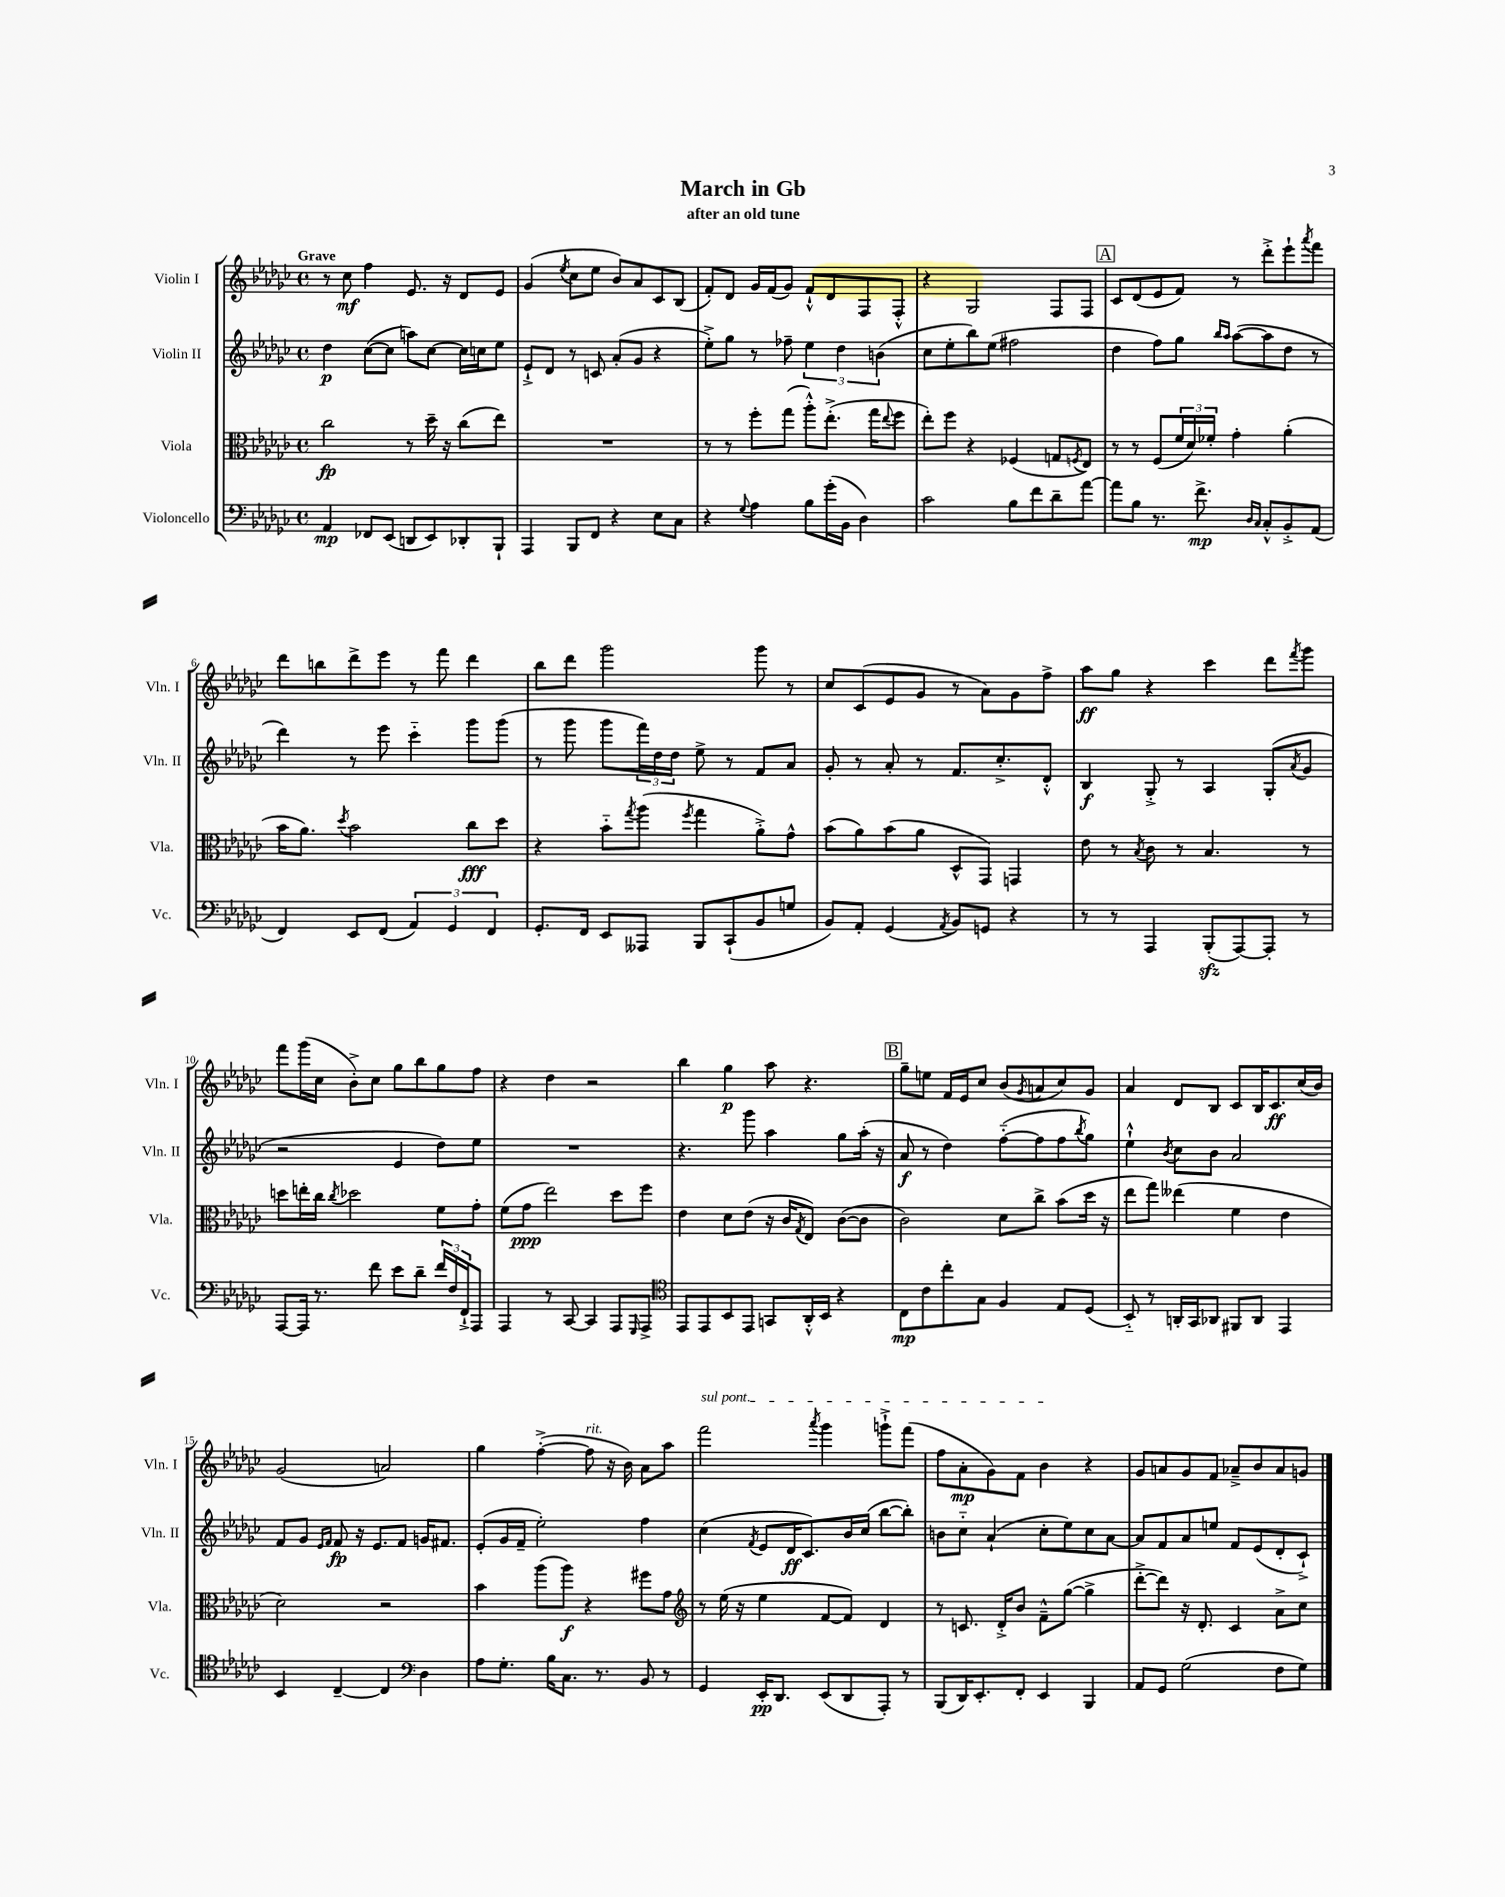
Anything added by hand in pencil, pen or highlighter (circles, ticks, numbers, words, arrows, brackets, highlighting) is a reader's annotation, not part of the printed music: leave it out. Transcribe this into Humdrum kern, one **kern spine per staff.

**kern	**dynam	**kern	**dynam	**kern	**dynam	**kern	**dynam
*part4	*part4	*part3	*part3	*part2	*part2	*part1	*part1
*staff4	*staff4	*staff3	*staff3	*staff2	*staff2	*staff1	*staff1
*I"Violoncello	*	*I"Viola	*	*I"Violin II	*	*I"Violin I	*
*I'Vc.	*	*I'Vla.	*	*I'Vln. II	*	*I'Vln. I	*
*clefF4	*	*clefC3	*	*clefG2	*	*clefG2	*
*k[b-e-a-d-g-c-]	*	*k[b-e-a-d-g-c-]	*	*k[b-e-a-d-g-c-]	*	*k[b-e-a-d-g-c-]	*
*M4/4	*	*M4/4	*	*M4/4	*	*M4/4	*
*met(c)	*	*met(c)	*	*met(c)	*	*met(c)	*
=1	=1	=1	=1	=1	=1	=1	=1
!	!	!	!	!	!	!LO:TX:a:B:t=Grave	!
4AA-/	mp	2cc-\	fp	4dd-\	p	8r	.
.	.	.	.	.	.	8cc-\	mf
8FF-X/L	.	.	.	([8cc-\L	.	4ff\	.
(8EE-/J	.	.	.	8cc-\J]	.	.	.
8DDn/L	.	8r	.	8aan\L)	.	8.e-/	.
8EE-/)	.	16dd-~\	.	[8cc-\J	.	.	.
.	.	16r	.	.	.	16r	.
8DD-X'/	.	(8cc-\L	.	16cc-\LL]	.	8d-/L	.
.	.	.	.	16ccn\J	.	.	.
8BBB-`/J	.	8ee-\J)	.	8ee-\J	.	8e-/J	.
=2	=2	=2	=2	=2	=2	=2	=2
4AAA-/	.	1r	.	8e-`^/L	.	(4g-/	.
.	.	.	.	8d-/J	.	.	.
.	.	.	.	.	.	8qee-/	.
8BBB-/L	.	.	.	8r	.	8cc-\L	.
8FF/J	.	.	.	8cn/	.	8ee-\J	.
4r	.	.	.	(8a-'/L	.	8b-/L)	.
.	.	.	.	8g-/J	.	8a-/	.
8E-\L	.	.	.	4r	.	8c-/	.
8C-\J	.	.	.	.	.	(8B-/J	.
=3	=3	=3	=3	=3	=3	=3	=3
4r	.	8r	.	8ee-'^\L)	.	8f'/L)	.
.	.	8r	.	8gg-\J	.	8d-/J	.
8qqG-/	.	.	.	.	.	.	.
4A-\	.	8ff'\L	.	8r	.	16g-/LL	.
.	.	.	.	.	.	(16f/J	.
.	.	(8gg-\J	.	8ff-X~\	.	8g-/J)	.
8B-\L	.	8aa-'^^\L)	.	6ee-\	.	8f`^^/L	.
(16g-'\L	.	(8.ee-'^\J	.	.	.	8d-/	.
.	.	.	.	6dd-\	.	.	.
16BB-\JJ	.	.	.	.	.	.	.
4D-\)	.	.	.	.	.	8F/	.
.	.	16gg-\KL	.	.	.	.	.
.	.	.	.	(6bn\	.	.	.
.	.	8qqee-/	.	.	.	.	.
.	.	8ff\J	.	.	.	8F'^^/J	.
=4	=4	=4	=4	=4	=4	=4	=4
2c-\	.	8ee-'\L)	.	8cc-\L	.	4r	.
.	.	8ff\J	.	8ee-'\	.	.	.
.	.	4r	.	8bb-\)	.	2G-/	.
.	.	.	.	(8ee-\J	.	.	.
8B-\L	.	(4F-X/	.	2ff#X\	.	.	.
8f\	.	.	.	.	.	.	.
8d-~\	.	8Gn/L	.	.	.	8F/L	.
.	.	8qFn/	.	.	.	.	.
[8a-\J	.	8E-/J)	.	.	.	8F/J	.
!!LO:REH:place=s1:t=A
=5	=5	=5	=5	=5	=5	=5	=5
8a-\L]	.	8r	.	4dd-\	.	8c-/L	.
8B-\J	.	8r	.	.	.	(8d-/	.
8.r	.	(8F/L	.	8ff\L)	.	8e-/	.
.	.	24f/L	.	8gg-\J	.	8f/J)	.
.	.	24d-/)	.	.	.	.	.
8.f^\	mp	.	.	.	.	.	.
.	.	24f-X'/JJ	.	.	.	.	.
.	.	.	.	16qqbb-/LL	.	.	.
.	.	.	.	16qqaa-/JJ	.	.	.
.	.	4g-'\	.	([8aa-\L	.	8r	.
16qqD-/LL	.	.	.	.	.	.	.
16qqC-/JJ	.	.	.	.	.	.	.
8C-'^^/L	.	.	.	8aa-\]	.	8ddd-'^\L	.
8BB-'^/	.	(4a-'\	.	8dd-\J	.	8eee-`\	.
.	.	.	.	.	.	8qaaa-/	.
(8AA-/J	.	.	.	8r	.	8fff\J	.
!!LO:LB:g=z
=6	=6	=6	=6	=6	=6	=6	=6
4FF/)	.	16b-\KL	.	4ddd-\)	.	8ddd-\L	.
.	.	8.a-\J)	.	.	.	.	.
.	.	.	.	.	.	8bbn\	.
.	.	8qdd-/	.	.	.	.	.
8EE-/L	.	2b-\	.	8r	.	8ddd-^\	.
(8FF/J	.	.	.	8eee-\	.	8eee-\J	.
6AA-/)	.	.	.	4ccc-\	.	8r	.
.	.	.	.	.	.	8fff\	.
6GG-/	.	.	.	.	.	.	.
.	.	8cc-\L	fff	8ggg-\L	.	4ddd-\	.
6FF/	.	.	.	.	.	.	.
.	.	8dd-\J	.	(8ggg-\J	.	.	.
=7	=7	=7	=7	=7	=7	=7	=7
8.GG-'/L	.	4r	.	8r	.	8bb-\L	.
.	.	.	.	8ggg-\	.	8ddd-\J	.
16FF/Jk	.	.	.	.	.	.	.
8EE-/L	.	8b-\L	.	8ggg-\L	.	2ggg-\	.
.	.	8qgg-/	.	.	.	.	.
8AAA--X/J	.	(8aa-\J	.	24fff\L)	.	.	.
.	.	.	.	24dd-\	.	.	.
.	.	.	.	24dd-\JJ	.	.	.
.	.	8qff/	.	.	.	.	.
8BBB-/L	.	4gg-\	.	8ee-^\	.	.	.
(8CC-`/	.	.	.	8r	.	.	.
8BB-/	.	8a-'^\L)	.	8f/L	.	8ggg-\	.
8Gn/J	.	8g-^^\J	.	8a-/J	.	8r	.
=8	=8	=8	=8	=8	=8	=8	=8
8BB-/L)	.	(8b-\L	.	8g-'/	.	8cc-/L	.
8AA-'/J	.	8a-\)	.	8r	.	(8c-/	.
(4GG-/	.	(8b-\	.	8a-'/	.	8e-/	.
.	.	8a-\J	.	8r	.	8g-/J	.
8qAA-/	.	.	.	.	.	.	.
8BB-/L)	.	8D-^^/L	.	8.f/L	.	8r	.
8GGn/J	.	8GG-/J)	.	.	.	8a-\L)	.
.	.	.	.	8.cc-'^/	.	.	.
4r	.	4GGn/	.	.	.	8g-\	.
.	.	.	.	8d-'^^/J	.	8ff^\J	.
=9	=9	=9	=9	=9	=9	=9	=9
8r	.	8e-\	.	4B-/	f	8aa-\L	ff
8r	.	8r	.	.	.	8gg-\J	.
.	.	8qB-/	.	.	.	.	.
4AAA-/	.	8c-\	.	8G-'^/	.	4r	.
.	.	8r	.	8r	.	.	.
(8BBB-zz'/L	.	4.B-/	.	4A-/	.	4ccc-\	.
[8AAA-/)	.	.	.	.	.	.	.
8AAA-'/J]	.	.	.	(8G-'/L	.	8ddd-\L	.
.	.	.	.	8qa-/	.	8qfff/	.
8r	.	8r	.	8g-/J	.	8ggg-\J	.
!!LO:LB:g=z
=10	=10	=10	=10	=10	=10	=10	=10
[8AAA-/L	.	8ddn\L	.	2r	.	8fff\L	.
16AAA-/Jk]	.	16een'\L	.	.	.	(16ggg-\L	.
8.r	.	16cc-\JJ	.	.	.	16cc-\JJ	.
.	.	8qcc-/	.	.	.	.	.
.	.	2dd-X\	.	.	.	8b-'^\L)	.
8f\	.	.	.	.	.	8cc-\J	.
8e-\L	.	.	.	4e-/	.	8gg-\L	.
8d-~\J	.	.	.	.	.	8bb-\	.
24f/LL	.	8f\L	.	8dd-\L)	.	8gg-\	.
24F/	.	.	.	.	.	.	.
24FF`^/J	.	.	.	.	.	.	.
8AAA-/J	.	8g-'\J	.	8ee-\J	.	8ff\J	.
=11	=11	=11	=11	=11	=11	=11	=11
4AAA-/	.	(8f\L	.	1r	.	4r	.
.	.	8g-\J	ppp	.	.	.	.
8r	.	2ee-\)	.	.	.	4dd-\	.
[8CC-/	.	.	.	.	.	.	.
4CC-/]	.	.	.	.	.	2r	.
8AAA-/L	.	8dd-\L	.	.	.	.	.
16qqGGG-/	.	.	.	.	.	.	.
8AAA-^/J	.	8ff\J	.	.	.	.	.
=12	=12	=12	=12	=12	=12	=12	=12
*clefC4	*	*	*	*	*	*	*
8EE-/L	.	4e-\	.	4.r	.	4bb-\	.
8EE-/	.	.	.	.	.	.	.
8BB-/	.	8d-\L	.	.	.	4gg-\	p
8EE-/J	.	(8e-\J	.	8ggg-\	.	.	.
8GGn/L	.	16r	.	4aa-\	.	8aa-\	.
.	.	16c-/KL	.	.	.	.	.
.	.	8qG-/	.	.	.	.	.
16AA-'^^/L	.	8E-/J)	.	.	.	4.r	.
16BB-/JJ	.	.	.	.	.	.	.
4r	.	([8c-\L	.	8gg-\L	.	.	.
.	.	8c-\J]	.	(16aa-'\Jk	.	.	.
.	.	.	.	16r	.	.	.
!!LO:REH:place=s1:t=B
=13	=13	=13	=13	=13	=13	=13	=13
8C-\L	mp	2c-\)	.	8a-/	f	8gg-~\L	.
8c-\	.	.	.	8r	.	8een\J	.
8cc-'\	.	.	.	4dd-\)	.	16f/LL	.
.	.	.	.	.	.	16e-/J	.
8G-\J	.	.	.	.	.	8cc-/J	.
4F/	.	8d-\L	.	([8ff\L	.	(8b-/L	.
.	.	.	.	.	.	8qg-/	.
.	.	8cc-^\J	.	8ff\]	.	8an/	.
8E-/L	.	(8b-\L	.	8ff\	.	8cc-/)	.
.	.	.	.	8qbb-/	.	.	.
(8D-/J	.	16dd-\Jk	.	8gg-\J)	.	8g-/J	.
.	.	16r	.	.	.	.	.
=14	=14	=14	=14	=14	=14	=14	=14
8BB-/)	.	8ee-\L	.	4ee-`^^\	.	4a-/	.
8r	.	8gg-\J)	.	.	.	.	.
.	.	.	.	8qb-/	.	.	.
16AAn'/LL	.	(4ee--X\	.	8cc-\L	.	8d-/L	.
16GG-/J	.	.	.	.	.	.	.
8AA-X/J	.	.	.	8b-\J	.	8B-/J	.
8FF#X/L	.	4f\	.	2a-/	.	8c-/L	.
8AA-/J	.	.	.	.	.	16B-/K	.
.	.	.	.	.	.	8.c-/	ff
4EE-/	.	4e-\	.	.	.	.	.
.	.	.	.	.	.	(16cc-/L	.
.	.	.	.	.	.	16b-/JJ)	.
!!LO:LB:g=z
=15	=15	=15	=15	=15	=15	=15	=15
4BB-/	.	2d-\)	.	8f/L	.	(2g-/	.
.	.	.	.	8g-/J	.	.	.
.	.	.	.	16qqe-/LL	.	.	.
.	.	.	.	16qqf/JJ	.	.	.
[4C-~/	.	.	.	8f/	fp	.	.
.	.	.	.	16r	.	.	.
.	.	.	.	8.e-/L	.	.	.
4C-/]	.	2r	.	.	.	2an/)	.
.	.	.	.	8f/J	.	.	.
*clefF4	*	*	*	*	*	*	*
4D-\	.	.	.	16gn/KL	.	.	.
.	.	.	.	8.f#X/J	.	.	.
=16	=16	=16	=16	=16	=16	=16	=16
8A-\L	.	4b-\	.	(8e-'/L	.	4gg-\	.
8.G-'\J	.	.	.	16g-/L	.	.	.
.	.	.	.	16f~/JJ	.	.	.
.	.	(8aa-\L	.	2ee-'\)	.	([4ff'^\	.
16B-\KL	.	.	.	.	.	.	.
8.C-\J	.	8aa-\J)	f	.	.	.	.
!	!	!	!	!	!	!LO:TX:a:i:t=rit.	!
.	.	4r	.	.	.	8ff\]	.
8.r	.	.	.	.	.	.	.
.	.	.	.	.	.	16r	.
.	.	.	.	.	.	16b-\)	.
8BB-/	.	8ff#X\L	.	4ff\	.	8a-\L	.
8r	.	8g-\J	.	.	.	8aa-\J	.
=17	=17	=17	=17	=17	=17	=17	=17
*	*	*clefG2	*	*	*	*	*
!	!	!	!	!	!	!LO:TX:a:i:t=sul pont.	!
4GG-/	.	8r	.	(4cc-\	.	2fff\	.
.	.	(16ee-\	.	.	.	.	.
.	.	16r	.	.	.	.	.
.	.	.	.	8qf/	.	.	.
16EE-'/KL	pp	4ee-\	.	8e-/L	.	.	.
8.DD-/J	.	.	.	.	.	.	.
.	.	.	.	16d-/K	ff	.	.
.	.	.	.	8.c-/)	.	.	.
.	.	.	.	.	.	8qaaa-/	.
(8EE-/L	.	[8f/L	.	.	.	4ggg-\	.
8DD-/	.	8f/J])	.	16b-/L	.	.	.
.	.	.	.	(16cc-/JJ	.	.	.
8AAA-'/J)	.	4d-/	.	[8bb-\L	.	8gggn`^\L	.
8r	.	.	.	8bb-'\J])	.	(8fff\J	.
=18	=18	=18	=18	=18	=18	=18	=18
(8BBB-/L	.	8r	.	8bn\L	.	8ff\L	.
16DD-/K)	.	8.cn/	.	8cc-\J	.	8a-'\	mp
8.EE-'/	.	.	.	.	.	.	.
.	.	.	.	(4a-`/	.	8g-\)	.
.	.	16d-'^/KL	.	.	.	.	.
8FF'/J	.	8b-/J	.	.	.	8f\J	.
4EE-/	.	8f~^^\L	.	8cc-'\L	.	4b-\	.
.	.	([8gg-\J	.	8ee-\)	.	.	.
4BBB-/	.	4gg-^\]	.	8cc-\	.	4r	.
.	.	.	.	[8a-\J	.	.	.
=19	=19	=19	=19	=19	=19	=19	=19
8AA-/L	.	[8ddd-'^\L	.	8a-/L]	.	8g-/L	.
8GG-/J	.	8ddd-\J])	.	8f/	.	8an/	.
(2G-\	.	16r	.	8a-/	.	8g-/	.
.	.	8.d-'/	.	.	.	.	.
.	.	.	.	8een/J	.	8f/J	.
.	.	4c-/	.	8f/L	.	8a-X~^/L	.
.	.	.	.	(8e-/	.	8b-/	.
8F\L	.	8a-^\L	.	8d-'/	.	8a-/	.
8G-\J)	.	8cc-\J	.	8c-`^/J)	.	8gn/J	.
==	==	==	==	==	==	==	==
*-	*-	*-	*-	*-	*-	*-	*-
